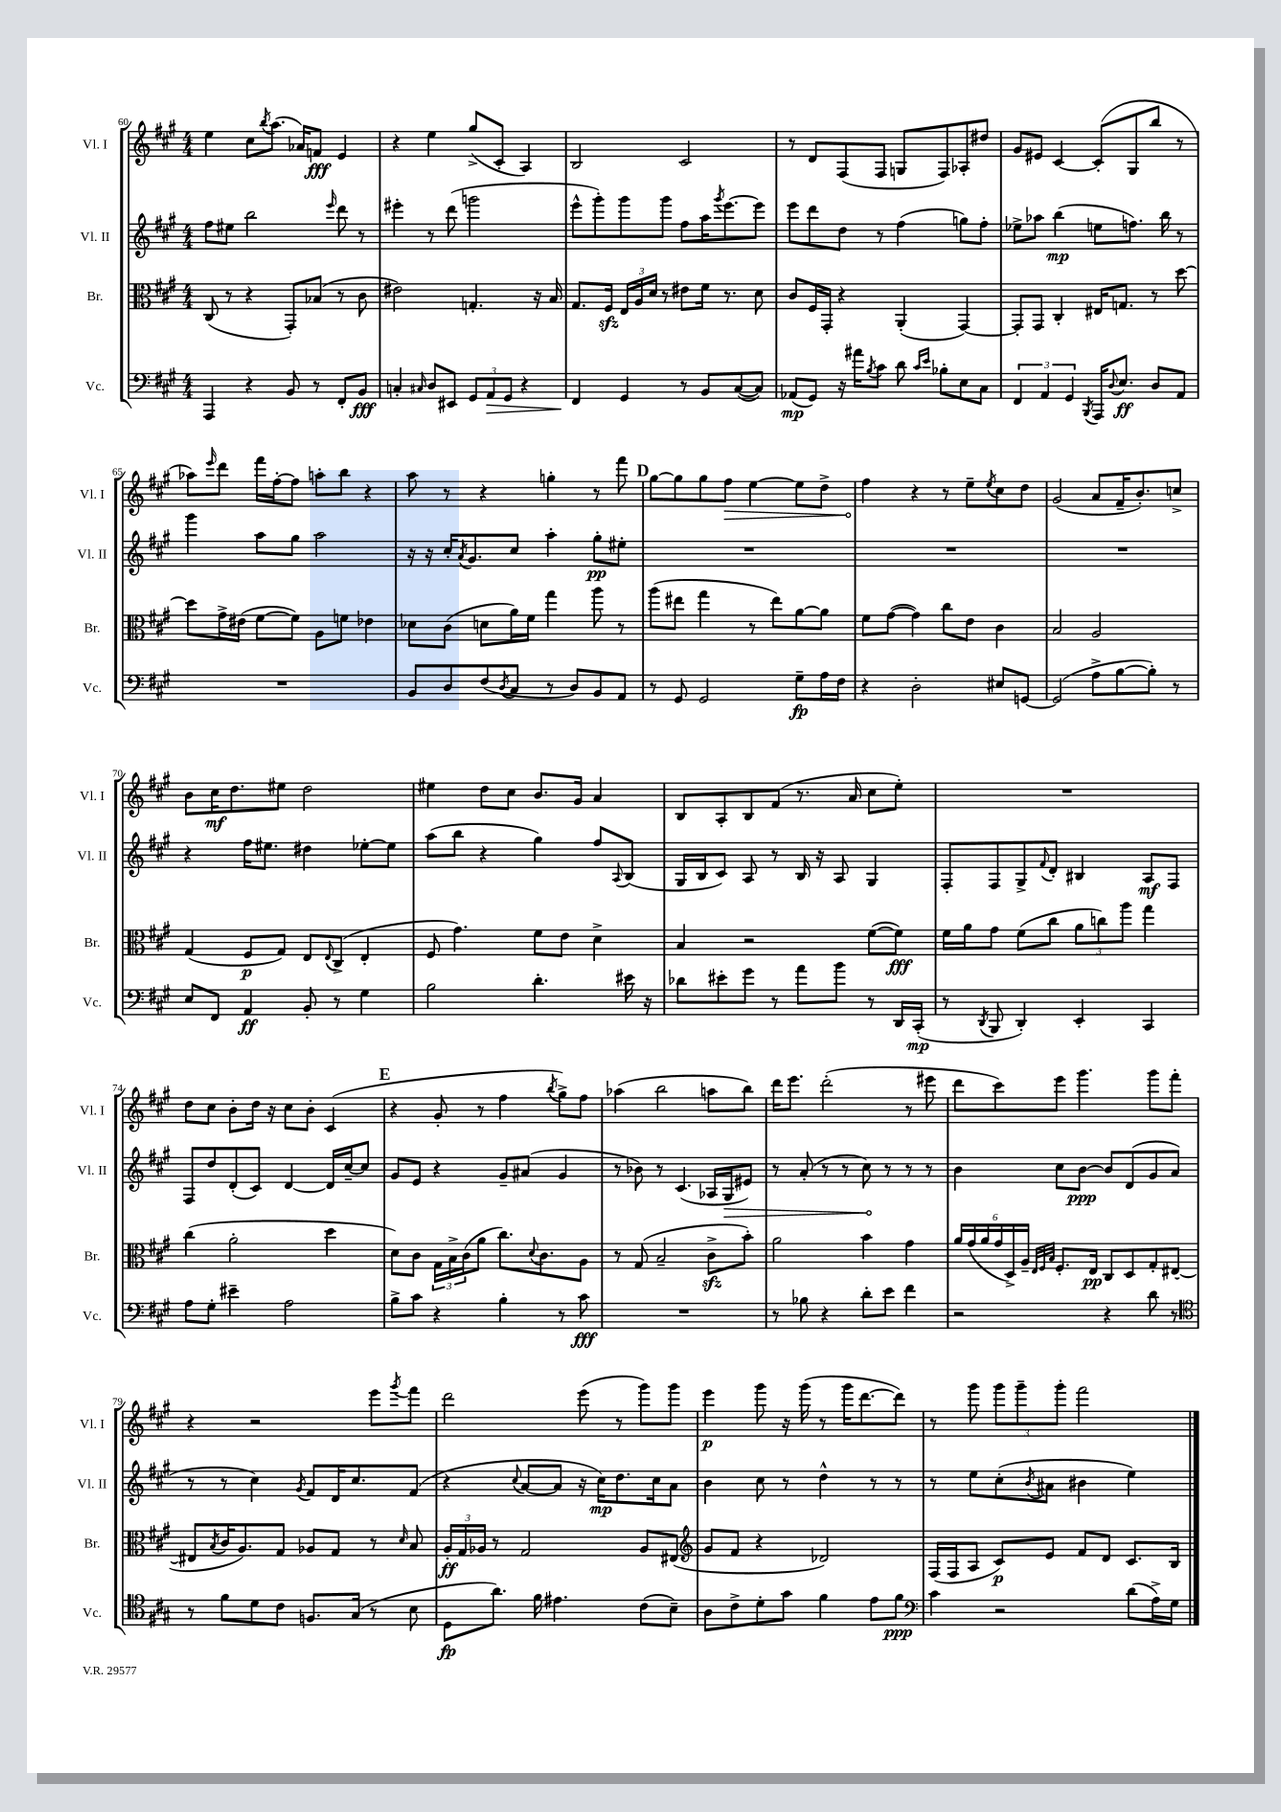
<<
\new StaffGroup <<
\new Staff = "s0" \with { instrumentName = "Vl. I" shortInstrumentName = "Vl. I" } {
    \clef treble \key a \major \numericTimeSignature \time 4/4
    e''4 cis''8 \acciaccatura { b''8 } a''8.( aes'16) f'8\fff e'4 |
    r4 e''4 gis''8->( cis'8-. a4) |
    b2 cis'2 |
    r8 d'8 fis8( fis8 g8 fis8) aes8-. dis''8 |
    gis'8 eis'8 cis'4~ cis'8-.( gis8 b''8 r8 |
    aes''8) \grace { e'''16 } d'''8 fis'''16 fis''16~-. fis''8 a''8-. b''8 r4 |
    a''8 r8 r4 g''4-. r8 fis'''8 |
    \mark \markup { \bold "D" } gis''8~ gis''8 gis''8 \once \override Hairpin.circled-tip = ##t fis''8\> e''4~ e''8 d''8-> |
    fis''4\! r4 r8 e''8-- \acciaccatura { e''8 } cis''8 d''8 |
    gis'2( a'8 fis'16-- b'8.-.) c''8-> |
    b'8 cis''16\mf d''8. eis''8 d''2 |
    eis''4 d''8 cis''8 b'8. gis'16 a'4 |
    b8 a8-. b8 fis'8( r8. a'16 cis''8 e''8-.) |
    R1 |
    d''8 cis''8 b'8-. d''16 r16 cis''8 b'8-. cis'4( |
    \mark \markup { \bold "E" } r4 gis'8-. r8 fis''4 \acciaccatura { b''8 } gis''8->) fis''8 |
    aes''4( b''2 a''8 b''8) |
    d'''16 e'''8. d'''2-.( r8 eis'''8 |
    d'''8 cis'''8) e'''8 gis'''4. gis'''8 fis'''8-. |
    r4 r2 e'''8 \acciaccatura { gis'''8 } fis'''8 |
    d'''2 e'''8( r8 gis'''8) gis'''8 |
    e'''4\p gis'''8 r16 gis'''16( r8 gis'''16 d'''8.~ d'''8) |
    r8 gis'''8 \tuplet 3/2 { gis'''8 gis'''8-- gis'''8-. } fis'''2 \bar "|." |
}
\new Staff = "s1" \with { instrumentName = "Vl. II" shortInstrumentName = "Vl. II" } {
    \clef treble \key a \major \numericTimeSignature \time 4/4
    fis''8 eis''8 b''2 \grace { e'''16 } d'''8 r8 |
    eis'''4-. r8 d'''8( g'''2 |
    e'''8-^ gis'''8-.) gis'''8 gis'''8 fis''8 a''16 \acciaccatura { gis'''8 } e'''8.~ e'''8 |
    e'''8 d'''8 d''8 r8 fis''4( g''8) fis''8-. |
    ees''8-> aes''8 b''4\mp( e''8 f''8.) b''16 r8 |
    gis'''4 a''8 gis''8 a''2 |
    r16 r16 cis''16-. \acciaccatura { a'8 } gis'8. cis''8 a''4-. gis''8-.\pp eis''8-. |
    \mark \markup { \bold "D" } R1 |
    R1 |
    R1 |
    r4 fis''16 eis''8. dis''4 ees''8~-. ees''8 |
    a''8( b''8 r4 gis''4) fis''8 \appoggiatura { a8 } b8( |
    gis16 b16 cis'8) a8 r8 b16 r16 a8 gis4 |
    fis8-. fis8 gis8-> \appoggiatura { fis'8 } d'8-. bis4 a8\mf fis8 |
    fis8 d''8 d'8-.( cis'8) d'4~ d'16 cis''16~-- cis''8 |
    \mark \markup { \bold "E" } gis'8 e'8 r4 gis'8-- ais'8( gis'4 |
    r8 bes'8) r8 cis'4.( aes16 \once \override Hairpin.circled-tip = ##t gis16\> eis'8) |
    r8 a'8-.( r8 r8 cis''8\!) r8 r8 r8 |
    b'4 cis''8 b'8~\ppp b'8 d'8( gis'8 a'8 |
    r8 r8 cis''4) \acciaccatura { gis'8 } fis'8 d'16 cis''8. fis'8( |
    r4 \appoggiatura { cis''8 } a'8~ a'8 r16 cis''16\mp) d''8. cis''16 a'8 |
    b'4 cis''8 r8 d''4-^ r8 r8 |
    r8 e''8 cis''8-.( \acciaccatura { b'8 } ais'8 bis'4 e''4) \bar "|." |
}
\new Staff = "s2" \with { instrumentName = "Br." shortInstrumentName = "Br." } {
    \clef alto \key a \major \numericTimeSignature \time 4/4
    cis8( r8 r4 gis,8-.) bes8( r8 cis'8 |
    eis'2) g4.-. r16 b16 |
    gis8. fis16\sfz \tuplet 3/2 { e16 a16 d'16 } r8 eis'8 fis'16 r8. d'8 |
    cis'8 fis16 gis,16-. r4 a,4-.( gis,4~) |
    gis,8-. gis,8 cis4-. eis16 g8. r8 d''8~ |
    d''8 gis'16-> eis'16( fis'8~ fis'8) a8 f'8 ees'4 |
    des'8 cis'8( d'8 a'16) fis'16 gis''4 a''8 r8 |
    \mark \markup { \bold "D" } a''8( eis''8 gis''4 r8 eis''8) a'8~ a'8 |
    fis'8 gis'8~( gis'4) cis''8 e'8 cis'4 |
    b2 a2 |
    gis4( fis8\p gis8) e8 \appoggiatura { e8 } cis8->( e4-. |
    fis8 gis'4.) fis'8 e'8 d'4-> |
    b4 r2 fis'8~( fis'8\fff) |
    fis'16 a'16 gis'8 fis'8( cis''8 \tuplet 3/2 { a'8 c''8) a''8 } gis''4 |
    cis''4( a'2-. d''4 |
    \mark \markup { \bold "E" } d'8) cis'8 \tuplet 3/2 { gis16 b16-> cis'16( } a'8 cis''8.) \appoggiatura { d'8 } cis'8. a8 |
    r8 gis8( b2-- cis'8->\sfz b'8-.) |
    a'2 b'4 gis'4 |
    \tuplet 6/4 { a'16 gis'16( a'16 gis'16 d16->) a16-- } \grace { e32 fis32 b32 } fis8.-. e16\pp cis8 d8 gis8-. eis8~( |
    eis8 \acciaccatura { b8 } cis'16 a8.) gis8 aes8 gis8 r8 \grace { d'16 } b8 |
    \tuplet 3/2 { a16-.\ff gis16 aes16 } r8 gis2 aes8 eis8( |
    \clef treble gis'8 fis'8 r4 des'2) |
    fis16( fis16 a8 cis'8\p) e'8 fis'8 d'8 cis'8. b16 \bar "|." |
}
\new Staff = "s3" \with { instrumentName = "Vc." shortInstrumentName = "Vc." } {
    \clef bass \key a \major \numericTimeSignature \time 4/4
    a,,4 r4 b,8 r8 fis,8-. b,8\fff |
    c4-. \grace { cis16 } d8 eis,8 \tuplet 3/2 { gis,8 a,8\> gis,8 } r4 |
    fis,4\! gis,4 r8 b,8 cis8~( cis8) |
    aes,8\mp( gis,8) r16 ais'16 \acciaccatura { b8 } cis'8 d'8 \grace { cis'16 e'16 } bes8-. e8 cis8 |
    \tuplet 3/2 { fis,4 a,4 gis,4 } \acciaccatura { b,,8 } a,,16 \appoggiatura { d8 } e8.\ff d8 a,8 |
    R1 |
    b,8 d8 fis8( \acciaccatura { d8 } cis8 r8 d8) b,8 a,8 |
    \mark \markup { \bold "D" } r8 gis,8 gis,2 gis8--\fp a16 fis16 |
    r4 d2-. eis8 g,8~ |
    g,2( a8-> b8~ b8-.) r8 |
    e8 fis,8 a,4\ff b,8-. r8 gis4 |
    b2 d'4.-. eis'16 r16 |
    des'8 eis'8-. gis'8 r8 a'8 b'8 r8 d,16 cis,16-.\mp( |
    r8 \acciaccatura { d,8 } b,,8 d,4-.) e,4-. cis,4 |
    a8 gis8-. eis'4-- a2 |
    \mark \markup { \bold "E" } b8-> cis'8 r4 b4-. r8 cis'8\fff |
    R1 |
    r8 bes8 r4 d'8-. e'8 fis'4 |
    r2 r4 d'8 r8 |
    \clef tenor r8 fis'8 d'8 cis'8 f8. gis16( r8 b8 |
    d8\fp a'8.) fis'16 eis'4. cis'8( b8--) |
    a8 cis'8-> d'8-. gis'8 fis'4 e'8 fis'8\ppp |
    \clef bass cis'4 r2 d'8( a16->) gis16 \bar "|." |
}
>>
>>
\layout { \context { \Score currentBarNumber = #60 } }
